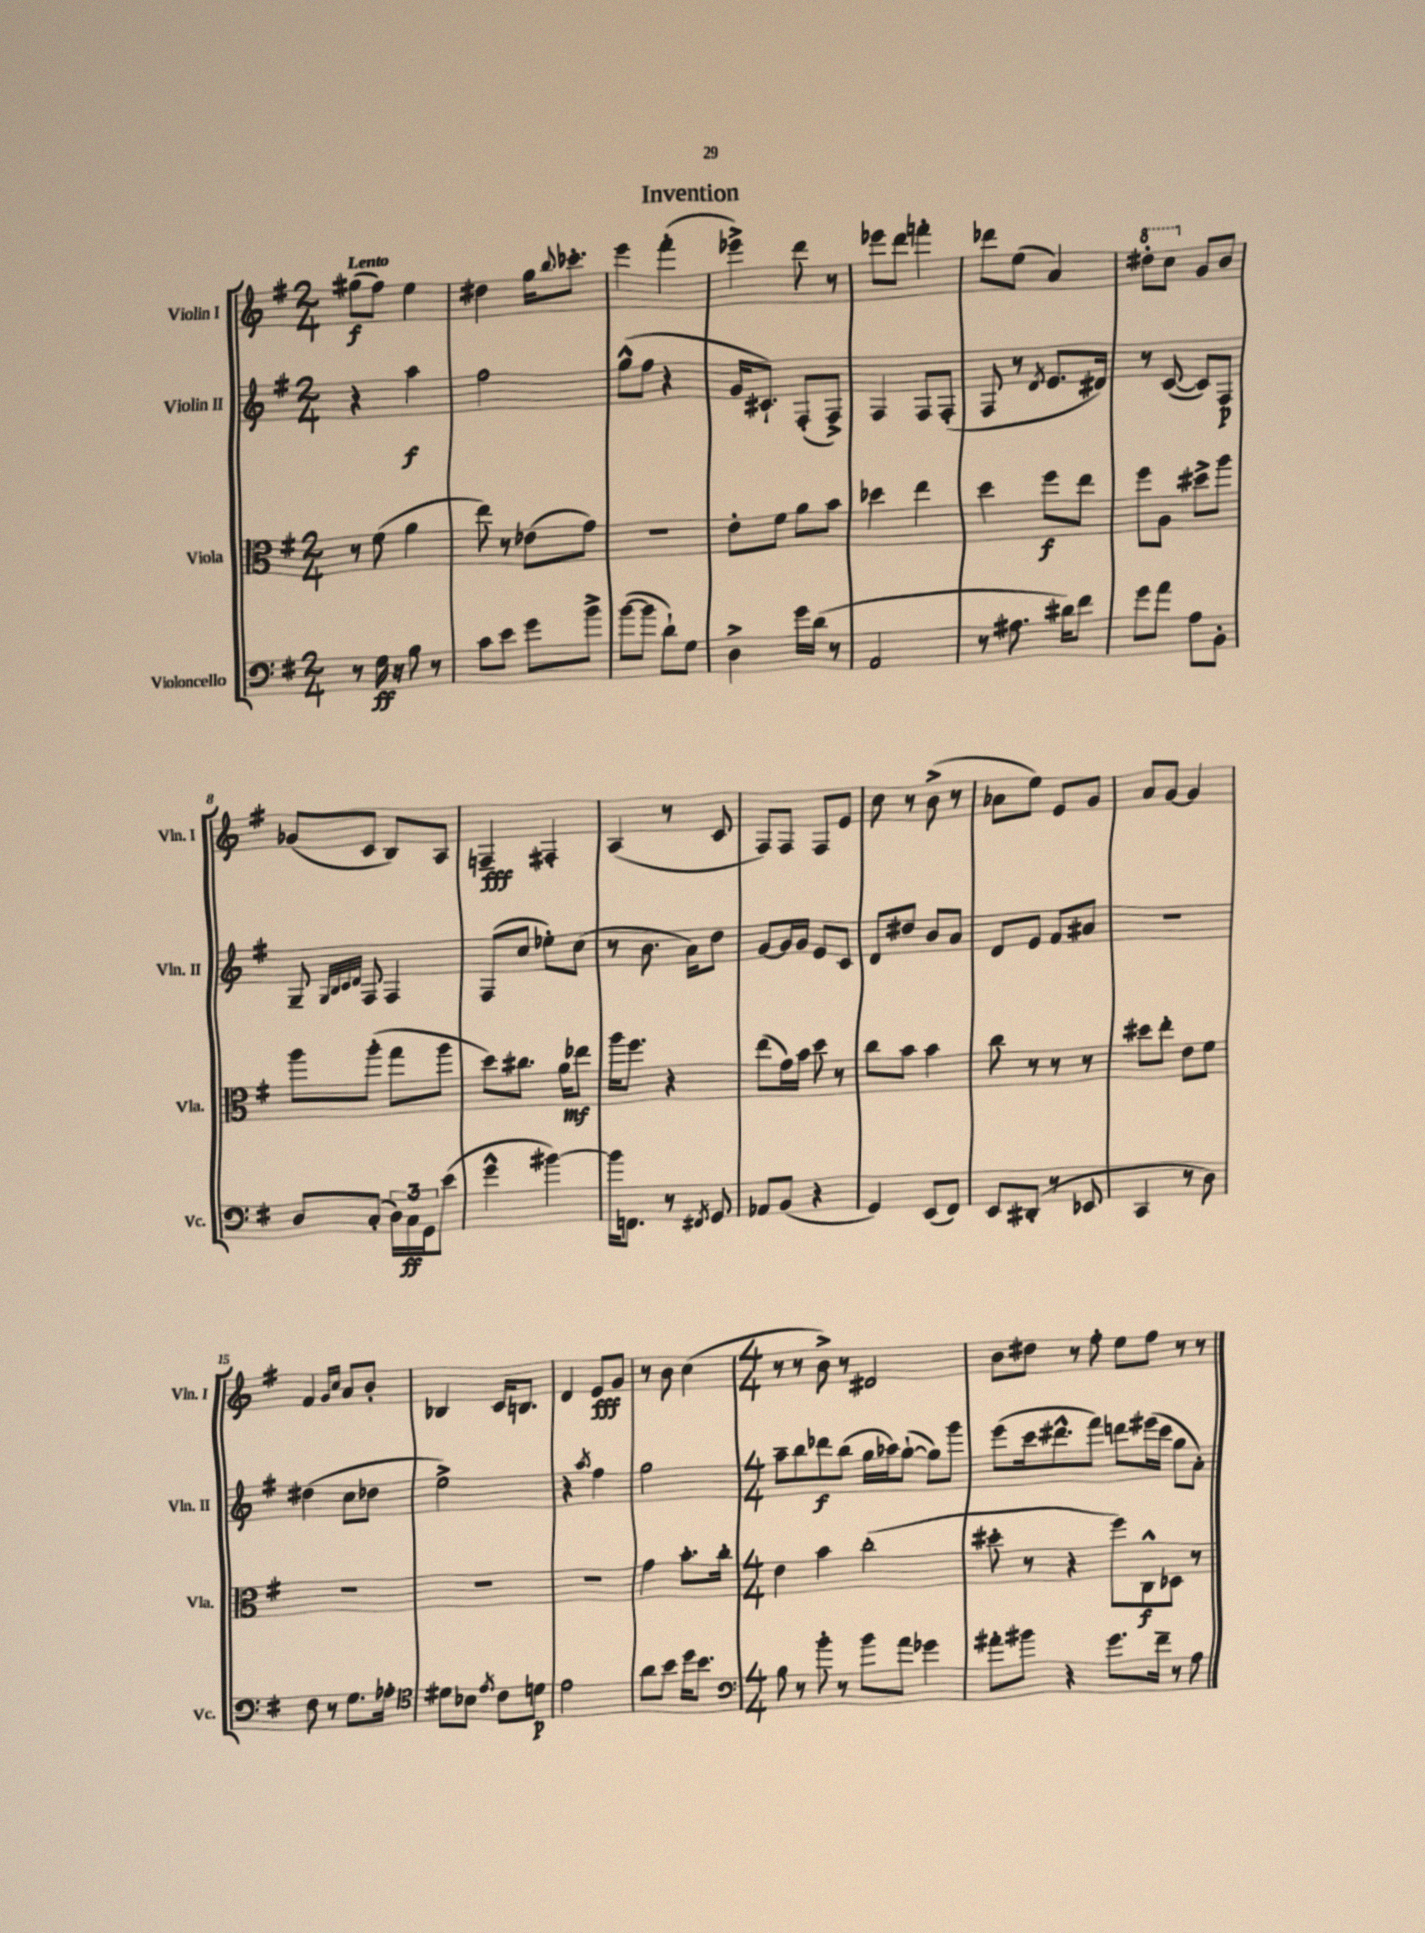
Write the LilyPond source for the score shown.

\header { title = "Invention" }
<<
\new StaffGroup <<
\new Staff = "s0" \with { instrumentName = "Violin I" shortInstrumentName = "Vln. I" } {
    \clef treble \key g \major \numericTimeSignature \time 2/4 \tempo "Lento"
    gis''8\f( fis''8) e''4 |
    dis''4 g''16 \appoggiatura { b''8 } ces'''8.-. |
    e'''4 fis'''4-.( |
    ees'''4->) d'''8 r8 |
    ees'''8 d'''8 f'''4-. |
    des'''8 e''8( a'4) |
    \ottava #1 dis'''8-. c'''8 \ottava #0 g'8 b'8 |
    ges'8( c'8 b8) a8 |
    f4--\fff fis4-. |
    a4( r8 c'8 |
    fis8) fis8 fis8 e'8 |
    c''8 r8 b'8->( r8 |
    aes'8 e''8) e'8 g'8 |
    a'8 g'8~ g'4 |
    fis'4 \grace { g'16 c''16 } a'8 b'8-. |
    bes4 c'16 b8. |
    d'4 e'8\fff g'8 |
    r8 b'8 c''4( |
    \numericTimeSignature \time 4/4 r8 r8 b'8->) r8 dis'2 |
    b'8 dis''8 r8 fis''8-. e''8 fis''8 r8 r8 \bar "|." |
}
\new Staff = "s1" \with { instrumentName = "Violin II" shortInstrumentName = "Vln. II" } {
    \clef treble \key g \major \numericTimeSignature \time 2/4
    r4 a''4\f |
    fis''2 |
    g''8-^( fis''8 r4 |
    g'16 cis'8.-!) fis8-.( fis8->) |
    fis4 fis8 fis8-.( |
    fis8 r8 \acciaccatura { d'8 } e'8. dis'16) |
    r8 c'8~( c'8) fis8\p |
    g8-- \grace { g32 b32 c'32 d'32 } fis8 fis4 |
    fis8( c''8 ees''8-.) c''8( |
    r8 b'8. a'16) d''8 |
    g'8~ g'16 g'16 e'8 c'8 |
    d'8 dis''8 b'8 a'8 |
    d'8 e'8 fis'8 ais'8 |
    R2 |
    dis''4( c''8 des''8 |
    e''2->) |
    r4 \acciaccatura { a''8 } fis''4 |
    g''2 |
    \numericTimeSignature \time 4/4 a''8-- b''8 des'''8\f b''8( g''16 aes''16) g''8~-!( g''8) g'''8 |
    e'''8( c'''16 dis'''8.-^ fis'''8) d'''8 eis'''16( c'''16 g''8 a'8-.) \bar "|." |
}
\new Staff = "s2" \with { instrumentName = "Viola" shortInstrumentName = "Vla." } {
    \clef alto \key g \major \numericTimeSignature \time 2/4
    r8 fis'8( a'4 |
    e''8) r8 ees'8( g'8) |
    r2 |
    e'8-. fis'8 a'8 b'8 |
    des''4 e''4 |
    d''4 fis''8\f e''8 |
    fis''8 a8 dis''8-> a''8 |
    a''8 a''8-.( g''8 a''8 |
    d''8) cis''8. a'16\mf ees''8 |
    a''16 fis''8. r4 |
    e''8( g'16) b'16 d''8 r8 |
    c''8 b'8 b'4 |
    c''8 r8 r8 r8 |
    dis''8 e''8-. e'8 fis'8 |
    R2 |
    R2 |
    R2 |
    g'4 b'8.-. c''16-. |
    \numericTimeSignature \time 4/4 e'4 b'4 c''2-.( |
    dis''8-. r8 r4 fis''8) c8-^\f des8 r8 \bar "|." |
}
\new Staff = "s3" \with { instrumentName = "Violoncello" shortInstrumentName = "Vc." } {
    \clef bass \key g \major \numericTimeSignature \time 2/4
    r8 g16\ff r16 b8 r8 |
    c'8 e'8 g'8 b'8-> |
    b'8~( b'8 d'8-!) g8 |
    d4-> g'16 d'16( r8 |
    a,2 |
    r8 ais8. dis'16) fis'8 |
    g'8 a'8 a8 b,8-. |
    d8 c8-.( \tuplet 3/2 { d16) c16\ff g,16 } e'8( |
    g'4-^ bis'4~) |
    bis'16 f,8. r8 \acciaccatura { fis,8 } g,8 |
    aes,8 b,8( r4 |
    g,4) e,8( fis,8) |
    e,8 dis,8-.( r8 ees,8 |
    c,4 r8 d8) |
    fis8 r8 g8. aes16-. |
    \clef tenor dis'8 bes8 \acciaccatura { e'8 } c'8 d'8\p |
    e'2 |
    a'8 b'8 d''16 b'8. |
    \numericTimeSignature \time 4/4 \clef bass b8 r8 b'8-. r8 b'8 a'8 ges'4 |
    ais'8-. bis'8 r4 g'8. fis'16-- r8 a8 \bar "|." |
}
>>
>>
